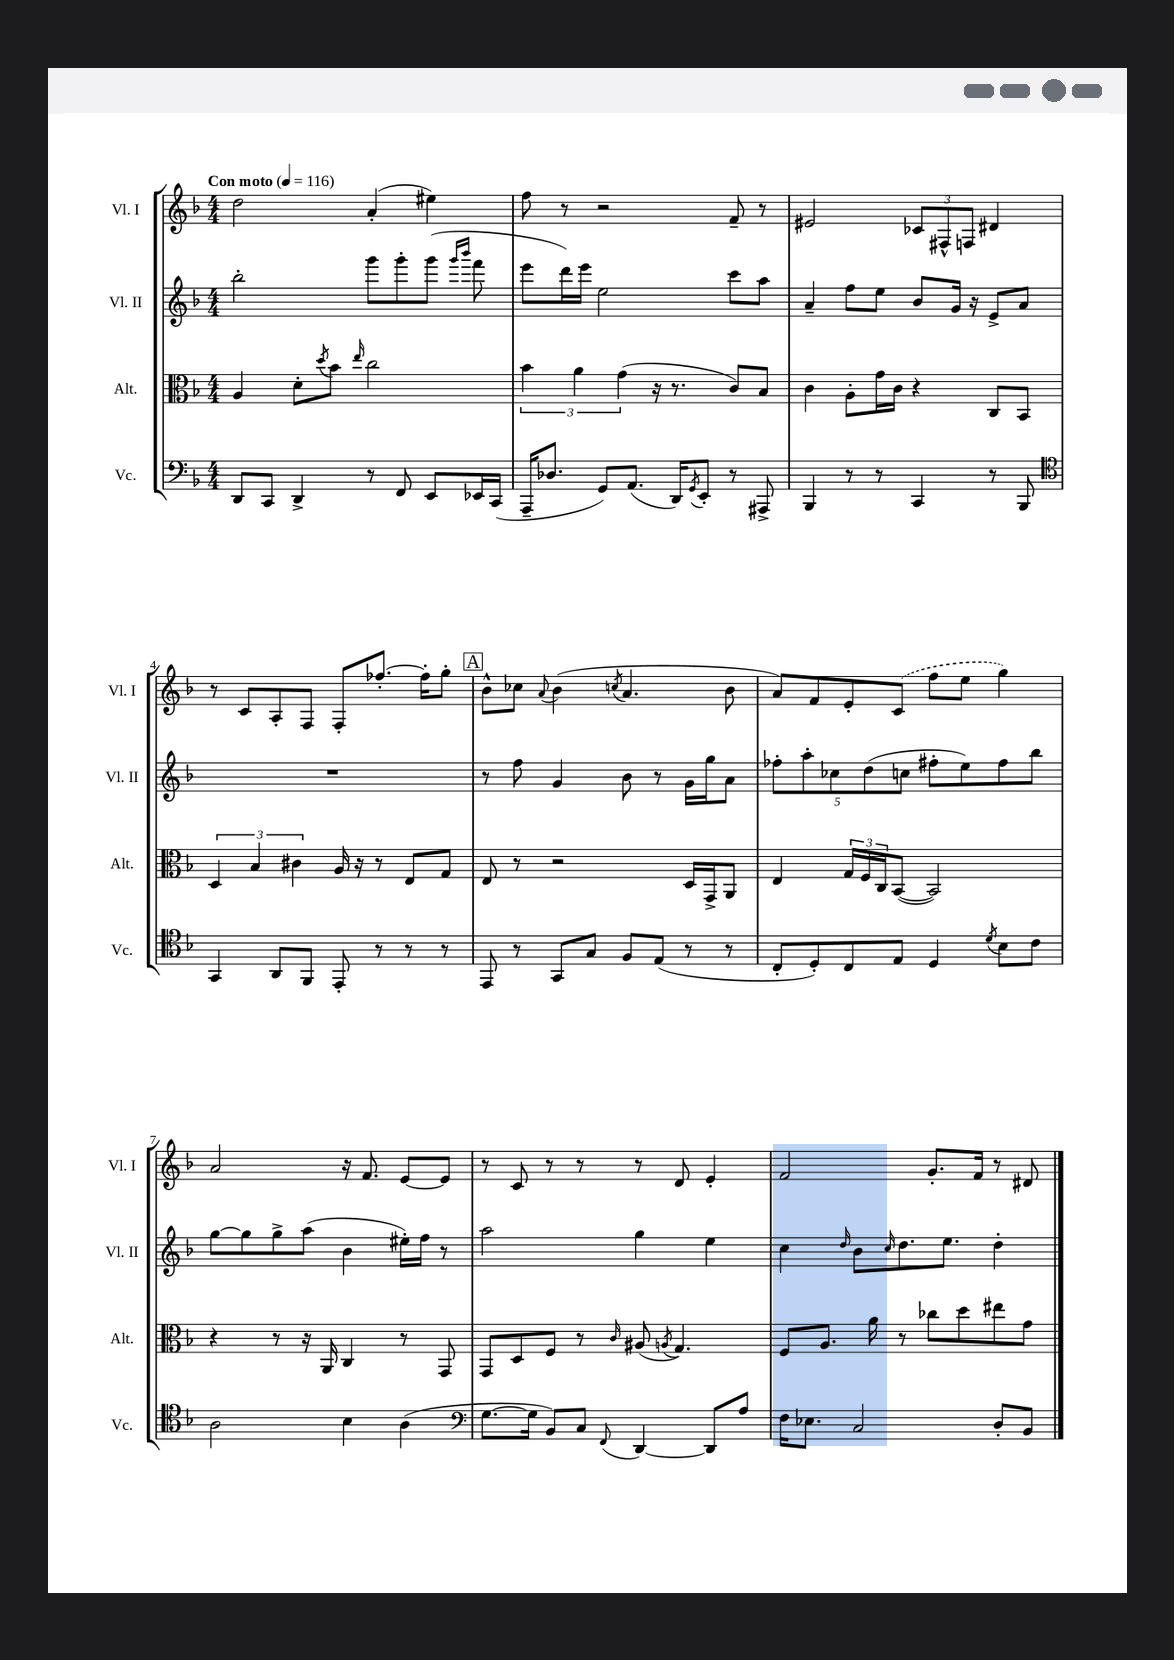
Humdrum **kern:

**kern	**kern	**kern	**kern
*staff4	*staff3	*staff2	*staff1
*clefF4	*clefC3	*clefG2	*clefG2
*k[b-]	*k[b-]	*k[b-]	*k[b-]
*M4/4	*M4/4	*M4/4	*M4/4
*MM116	*MM116	*MM116	*MM116
8DD	4A	2bb-'	2dd
8CC	.	.	.
4DD^	8d'	.	.
.	8qdd	.	.
.	8b-	.	.
.	16qqee	.	.
8r	2cc	8ggg	(4a'
8FF	.	8ggg'	.
8EE	.	(8ggg	4ee#)
.	.	16qqggg	.
.	.	16qqbbb-	.
16EE-	.	8fff	.
(16CC	.	.	.
=	=	=	=
16AAA~	6b-	8eee	8ff
8.D-	.	.	.
.	.	16ddd)	8r
.	6a	.	.
.	.	16eee	.
8GG)	.	2ee	2r
.	(6g	.	.
(8.AA	.	.	.
.	16r	.	.
16DD)	8.r	.	.
8qGG	.	.	.
8EE'	.	.	.
8r	8c)	8ccc	8f~
8AAA#^	8B-	8aa	8r
=	=	=	=
4BBB-	4c	4a~	2e#
8r	8A'	8ff	.
8r	16g	8ee	.
.	16c	.	.
4CC	4r	8b-	12c-
.	.	.	12F#^^
.	.	16g	.
.	.	.	12F
.	.	16r	.
8r	8C	8e^	4d#
8BBB-	8BB-	8a	.
=	=	=	=
*clefC4	*	*	*
4GG	6D	1r	8r
.	.	.	8c
.	6B-	.	.
8AA	.	.	8A'
.	6c#	.	.
8FF	.	.	8F
8EE'	16A	.	8F'
.	16r	.	.
8r	8r	.	[8.ff-'
8r	8E	.	.
.	.	.	16ff-']
8r	8G	.	8gg'
=	=	=	=
8EE	8E	8r	8b-^^
8r	8r	8ff	8cc-
.	.	.	8qqa
8GG	2r	4g	(4b-
8G	.	.	.
.	.	.	8qcc
8F	.	8b-	4.a
(8E	.	8r	.
8r	16D	16g	.
.	16GG^	16gg	.
8r	8AA	8a	8b-
=	=	=	=
8C'	4E	10ff-'	8a)
.	.	10aa'	.
8D')	.	.	8f
.	.	10cc-	.
8C	24G	.	8e'
.	24F	.	.
.	.	(10dd	.
.	24C	.	.
8E	([8BB-	.	(8c
.	.	10cc	.
4D	2BB-])	8ff#'	8ff
.	.	8ee)	8ee
8qd	.	.	.
8B-	.	8ff#	4gg)
8c	.	8bb-	.
=	=	=	=
2A	4r	[8gg	2a
.	.	8gg]	.
.	8r	8gg^	.
.	16r	(8aa	.
.	16AA	.	.
4B-	4C	4b-	16r
.	.	.	8.f
(4A	8r	16ee#')	[8e
.	.	16ff	.
.	8GG	8r	8e]
=	=	=	=
*clefF4	*	*	*
[8.G	8GG	2aa	8r
.	8D	.	8c
16G]	.	.	.
8BB-)	8F	.	8r
8C	8r	.	8r
8qqFF	16qqc	.	.
[4DD	(8A#	4gg	8r
.	8qA	.	.
.	4.G)	.	8d
8DD]	.	4ee	4e'
8A	.	.	.
=	=	=	=
16F	8F	4cc	2f
8.E-	.	.	.
.	8.A	.	.
.	.	16qqdd	.
2C	.	8b-	.
.	16a	.	.
.	.	16qqcc	.
.	8r	8.dd	.
.	8cc-	.	8.g'
.	.	8.ee	.
.	8dd	.	.
.	.	.	16f
8D'	8ee#	4dd'	8r
8BB-	8g	.	8d#
==	==	==	==
*-	*-	*-	*-
